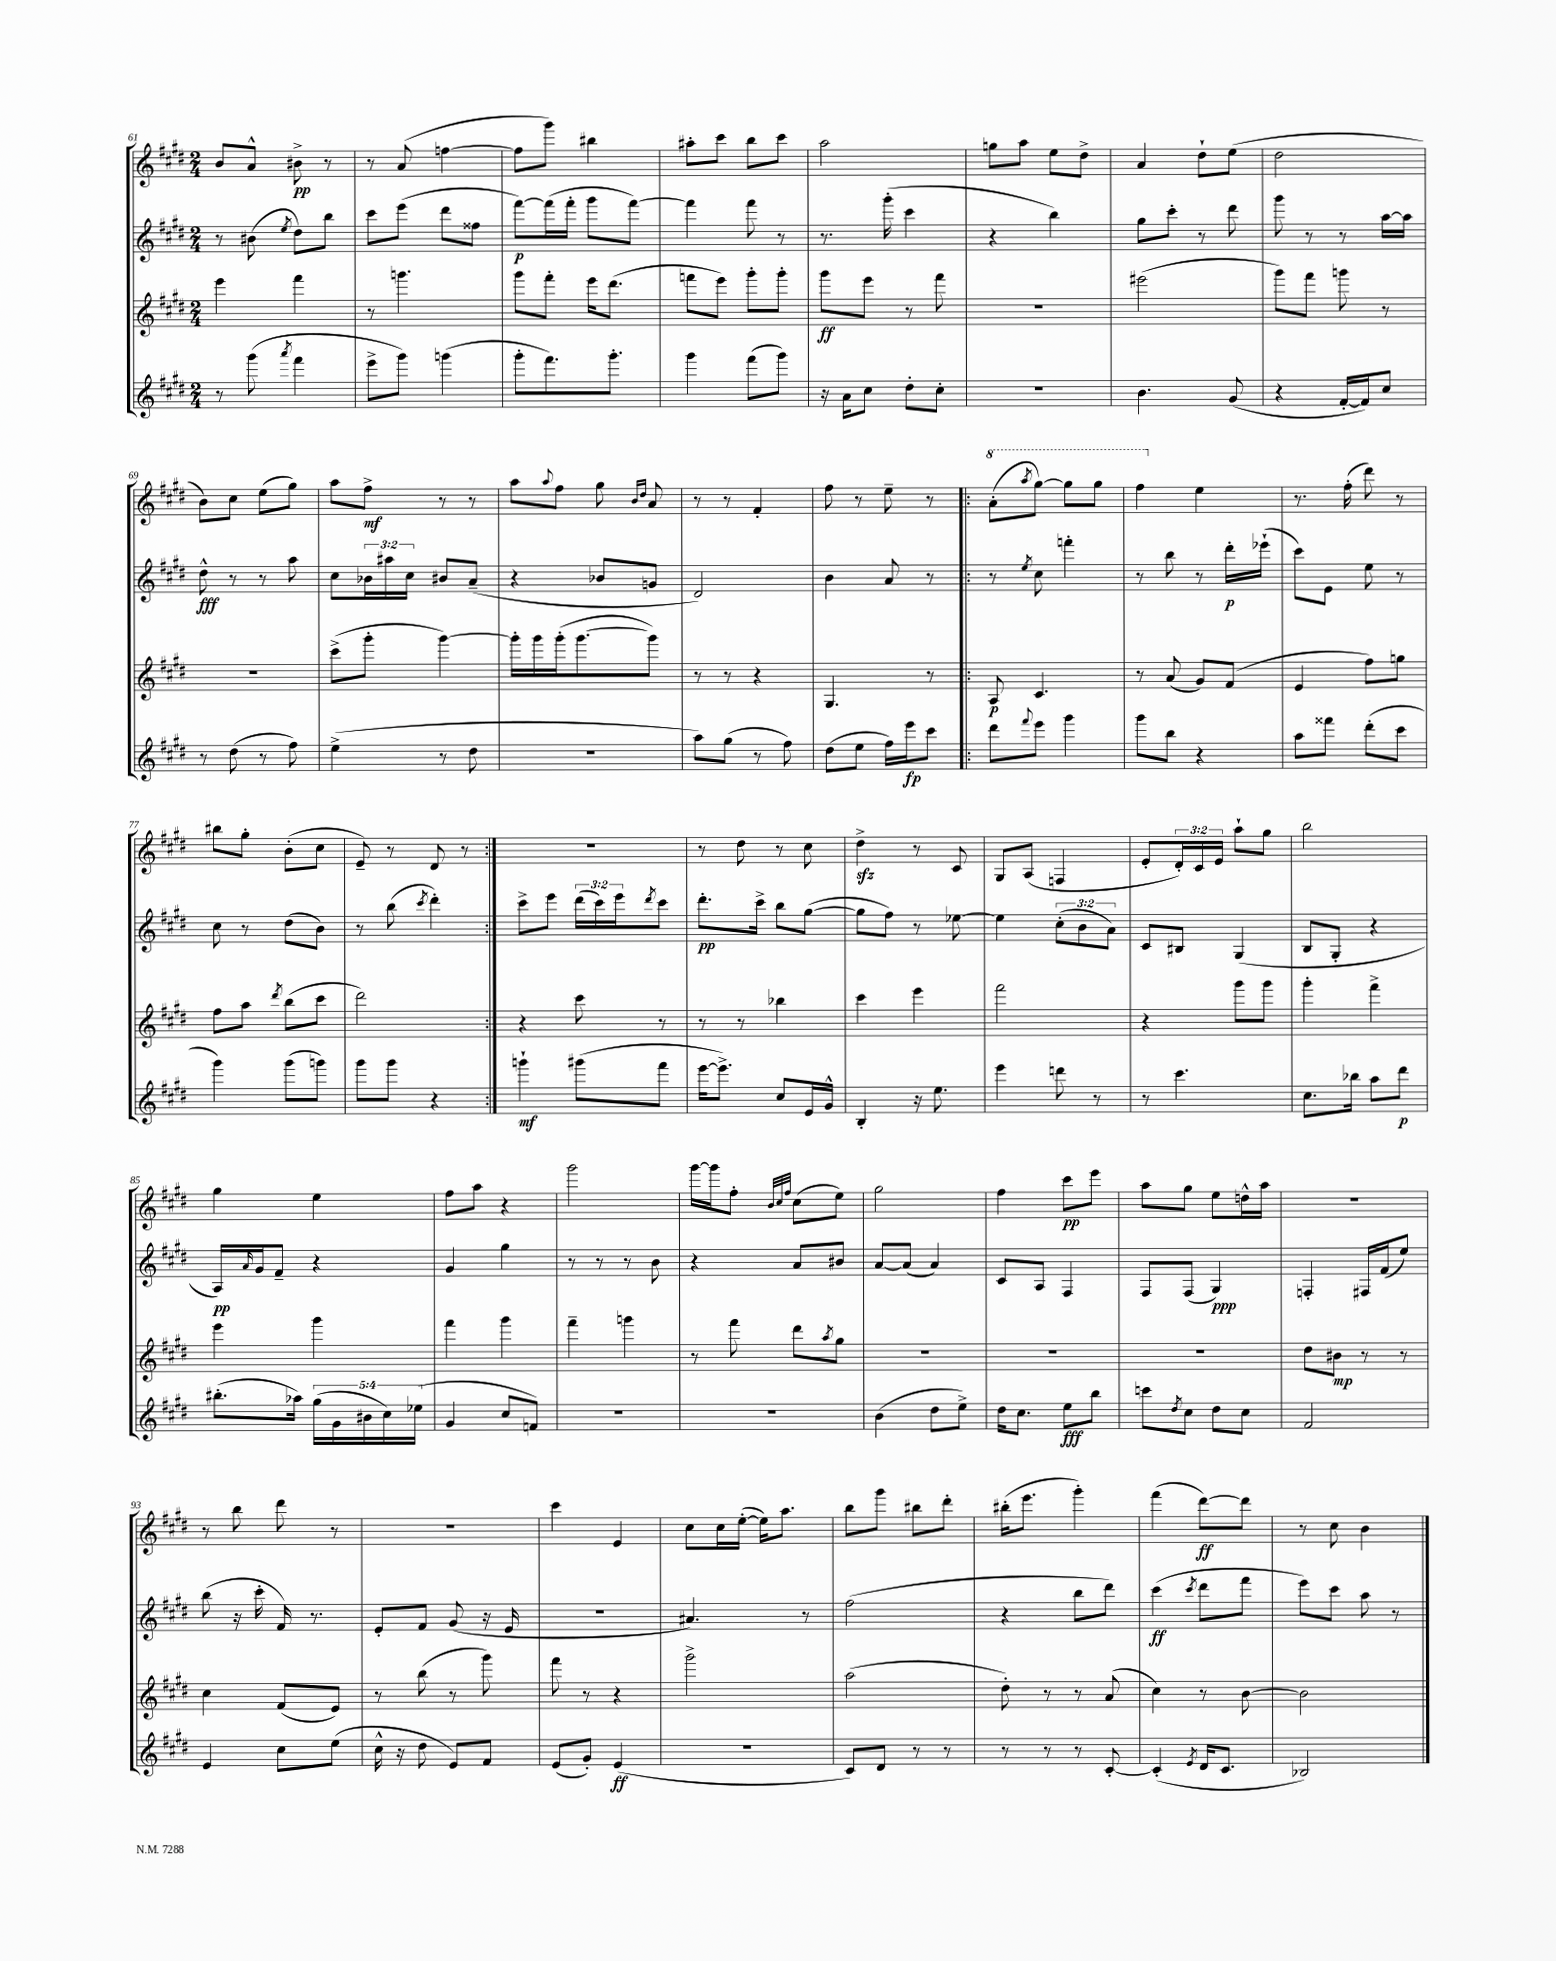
<<
\new StaffGroup <<
\new Staff = "s0" {
    \clef treble \key e \major \numericTimeSignature \time 2/4 \override Staff.TupletNumber.text = #tuplet-number::calc-fraction-text
    b'8 a'8-^ bis'8->\pp r8 |
    r8 a'8( f''4~ |
    f''8 gis'''8) bis''4 |
    ais''8-. cis'''8 b''8 cis'''8 |
    a''2 |
    g''8 a''8 e''8 dis''8-> |
    a'4 dis''8-! e''8( |
    dis''2 |
    b'8) cis''8 e''8( gis''8) |
    a''8 fis''8->\mf r8 r8 |
    a''8 \appoggiatura { a''8 } fis''8 gis''8 \grace { b'16 dis''16 } a'8 |
    r8 r8 fis'4-. |
    fis''8 r8 e''8-- r8 |
    \repeat volta 2 { \ottava #1 a''8-.( \acciaccatura { a'''8 } gis'''8~) gis'''8 gis'''8 |
    fis'''4 \ottava #0 e''4 |
    r8. fis''16-.( dis'''8) r8 |
    bis''8 gis''8-. b'8-.( cis''8 |
    e'8--) r8 dis'8 r8 | }
    r2 |
    r8 dis''8 r8 cis''8 |
    dis''4->\sfz r8 cis'8 |
    gis8 a8( f4 |
    e'8-. \tuplet 3/2 { dis'16-.) cis'16 e'16 } a''8-! gis''8 |
    b''2 |
    gis''4 e''4 |
    fis''8 a''8 r4 |
    gis'''2 |
    gis'''16~ gis'''16 fis''8-. \grace { b'32 cis''32 fis''32 } cis''8( e''8) |
    gis''2 |
    fis''4 cis'''8\pp e'''8 |
    a''8 gis''8 e''8 d''16-^ a''16 |
    R2 |
    r8 b''8 dis'''8 r8 |
    R2 |
    cis'''4 e'4 |
    cis''8 cis''16 e''16~-.( e''16) a''8. |
    b''8 gis'''8 bis''8 dis'''8-. |
    bis''16-.( e'''8. gis'''4-.) |
    fis'''4( dis'''8~\ff) dis'''8 |
    r8 cis''8 b'4 \bar "|." |
}
\new Staff = "s1" {
    \clef treble \key e \major \numericTimeSignature \time 2/4 \override Staff.TupletNumber.text = #tuplet-number::calc-fraction-text
    r8 bis'8( \acciaccatura { e''8 } dis''8) b''8 |
    cis'''8 e'''8( dis'''8 fisis''8 |
    fis'''8~\p) fis'''16( fis'''16-. gis'''8 fis'''8~) |
    fis'''4 fis'''8 r8 |
    r8. gis'''16-.( cis'''4 |
    r4 b''4) |
    gis''8 cis'''8-. r8 dis'''8 |
    gis'''8 r8 r8 a''16~ a''16 |
    dis''8-^\fff r8 r8 a''8 |
    cis''8 \tuplet 3/2 { bes'16 ais''16 cis''16 } bis'8 a'8--( |
    r4 bes'8 g'8 |
    dis'2) |
    b'4 a'8 r8 |
    \repeat volta 2 { r8 \acciaccatura { e''8 } cis''8 f'''4-. |
    r8 b''8 r8 dis'''16-.\p ees'''16-!( |
    cis'''8) e'8 e''8 r8 |
    cis''8 r8 dis''8( b'8) |
    r8 b''8( \acciaccatura { cis'''8 } dis'''4-.) | }
    cis'''8-> e'''8 \tuplet 3/2 { dis'''16( cis'''16) e'''16 } \acciaccatura { dis'''8 } cis'''8 |
    dis'''8.-.\pp cis'''16-> b''8 gis''8~( |
    gis''8 fis''8) r8 ees''8~ |
    ees''4 \tuplet 3/2 { cis''8-.( b'8 a'8) } |
    cis'8 bis8 gis4( |
    b8 gis8-. r4 |
    a16\pp) \grace { a'16 } gis'16 fis'8-- r4 |
    gis'4 gis''4 |
    r8 r8 r8 b'8 |
    r4 a'8 bis'8 |
    a'8~ a'8( a'4) |
    cis'8 a8 fis4 |
    fis8 fis8( gis4\ppp) |
    f4-. fis16 fis'16( e''8) |
    b''8( r16 cis'''16-. fis'16) r8. |
    e'8-. fis'8 gis'8( r16 e'16 |
    r2 |
    ais'4.) r8 |
    fis''2( |
    r4 b''8 dis'''8) |
    cis'''4\ff( \acciaccatura { cis'''8 } dis'''8 fis'''8 |
    e'''8) cis'''8 a''8 r8 \bar "|." |
}
\new Staff = "s2" {
    \clef treble \key e \major \numericTimeSignature \time 2/4
    e'''4 fis'''4 |
    r8 g'''4. |
    gis'''8 fis'''8-. e'''16 dis'''8.( |
    f'''8 e'''8) gis'''8-. gis'''8-. |
    gis'''8\ff e'''8 r8 fis'''8 |
    r2 |
    eis'''2( |
    gis'''8) fis'''8 g'''8 r8 |
    R2 |
    cis'''8->( gis'''8-. gis'''4~) |
    gis'''16-. gis'''16 gis'''16-.( gis'''8.~ gis'''8) |
    r8 r8 r4 |
    gis4. r8 |
    \repeat volta 2 { a8\p cis'4. |
    r8 a'8( gis'8) fis'8( |
    e'4 fis''8) g''8 |
    fis''8 a''8 \acciaccatura { dis'''8 } b''8( cis'''8 |
    dis'''2) | }
    r4 cis'''8 r8 |
    r8 r8 bes''4 |
    cis'''4 e'''4 |
    fis'''2 |
    r4 gis'''8 gis'''8 |
    gis'''4-. fis'''4-> |
    e'''4 gis'''4 |
    fis'''4 gis'''4 |
    fis'''4-- g'''4 |
    r8 fis'''8 dis'''8 \acciaccatura { a''8 } gis''8 |
    R2 |
    R2 |
    R2 |
    dis''8 bis'8\mp r8 r8 |
    cis''4 fis'8( e'8) |
    r8 b''8( r8 gis'''8) |
    fis'''8 r8 r4 |
    gis'''2-> |
    a''2( |
    dis''8-.) r8 r8 a'8( |
    cis''4) r8 b'8~ |
    b'2 \bar "|." |
}
\new Staff = "s3" {
    \clef treble \key e \major \numericTimeSignature \time 2/4 \override Staff.TupletNumber.text = #tuplet-number::calc-fraction-text
    r8 gis'''8( \acciaccatura { a'''8 } fis'''4 |
    e'''8-> gis'''8) g'''4( |
    gis'''8-. fis'''8.) gis'''8.-. |
    gis'''4 fis'''8( gis'''8) |
    r16 a'16 cis''8 dis''8-. cis''8-. |
    R2 |
    b'4. gis'8( |
    r4 fis'16~-. fis'16) cis''8 |
    r8 dis''8( r8 fis''8) |
    e''4->( r8 dis''8 |
    r2 |
    a''8) gis''8( r8 fis''8) |
    dis''8( e''8 fis''16) e'''16\fp cis'''8 |
    \repeat volta 2 { dis'''8 \appoggiatura { fis'''8 } e'''8 gis'''4 |
    gis'''8 b''8 r4 |
    a''8 fisis'''8 dis'''8-.( cis'''8 |
    gis'''4) gis'''8( g'''8) |
    gis'''8 gis'''8 r4 | }
    g'''4-!\mf gis'''8( fis'''8 |
    e'''16~ e'''8.->) cis''8 e'16 gis'16-^ |
    b4-. r16 e''8. |
    e'''4 d'''8 r8 |
    r8 cis'''4. |
    cis''8. bes''16 a''8 dis'''8\p |
    bis''8.-.( aes''16) \tuplet 5/4 { gis''16( gis'16 bis'16 cis''16) ees''16( } |
    gis'4 cis''8 f'8) |
    r2 |
    R2 |
    b'4( dis''8 e''8->) |
    dis''16 cis''8. e''8\fff b''8 |
    c'''8 \acciaccatura { dis''8 } cis''8 dis''8 cis''8 |
    fis'2 |
    e'4 cis''8 e''8( |
    cis''16-^ r16 dis''8 e'8) fis'8 |
    e'8( gis'8-.) e'4\ff( |
    R2 |
    cis'8) dis'8 r8 r8 |
    r8 r8 r8 cis'8~-. |
    cis'4-.( \acciaccatura { e'8 } dis'16 cis'8. |
    bes2) \bar "|." |
}
>>
>>
\layout { \context { \Score currentBarNumber = #61 } }
